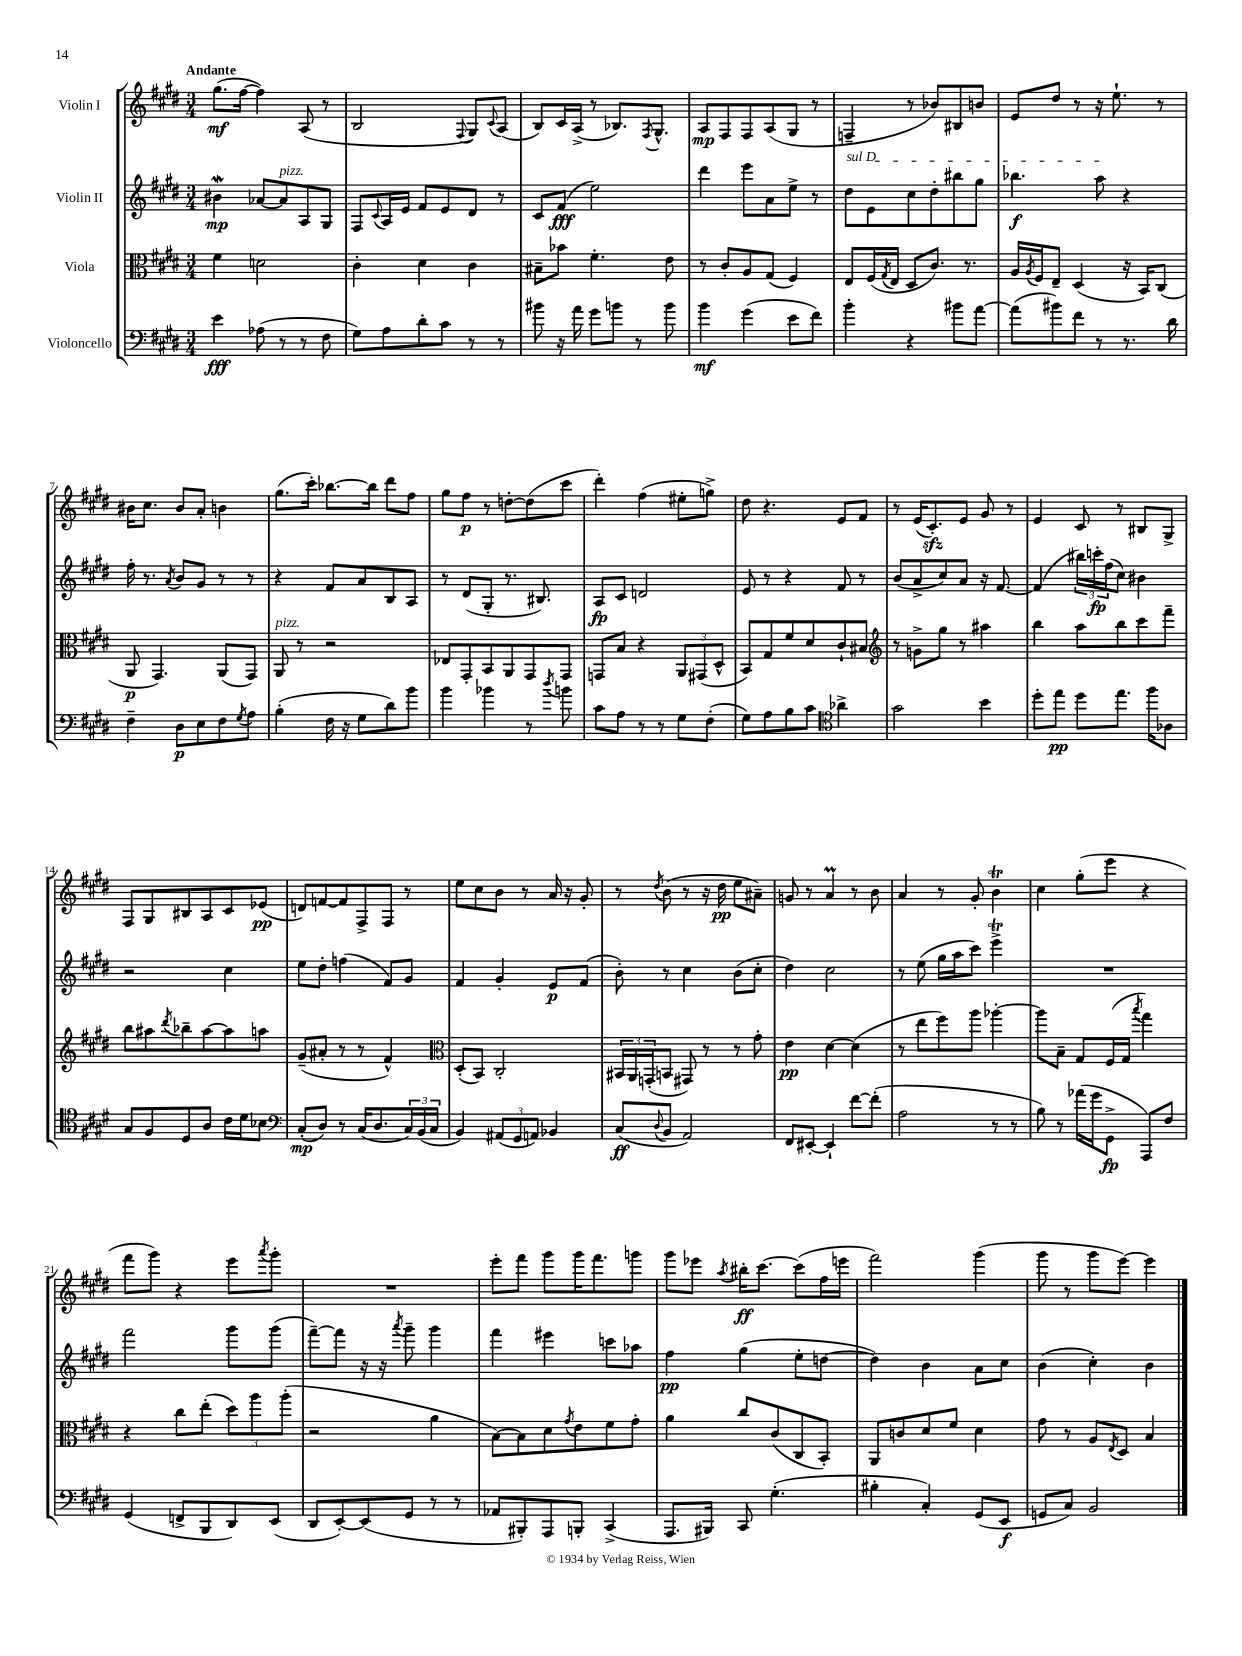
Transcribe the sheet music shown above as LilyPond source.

<<
\new StaffGroup <<
\new Staff = "s0" \with { instrumentName = "Violin I" } {
    \clef treble \key e \major \numericTimeSignature \time 3/4 \tempo "Andante"
    gis''8.\mf( fis''16~ fis''4) a8( r8 |
    b2 \appoggiatura { fis8 } gis8) \appoggiatura { cis'8 } a8( |
    b8) cis'16 a16->( r8 bes8.) \acciaccatura { fis8 } gis8.-^ |
    a8\mp fis8 fis8 a8( gis8 r8 |
    f4-- r8 bes'8) bis8 b'8 |
    e'8 dis''8 r8 r16 e''8.-! r8 |
    bis'16 cis''8. bis'8 a'8-. b'4 |
    gis''8.( cis'''16-.) bes''8.~ bes''16 dis'''8 fis''8 |
    gis''8 fis''8\p r8 d''8~-. d''8( cis'''8 |
    dis'''4-.) fis''4( eis''8-. g''8->) |
    dis''8 r4. e'8 fis'8 |
    r8 e'16( cis'8.-.\sfz) e'8 gis'8 r8 |
    e'4 cis'8 r8 bis8 gis8-> |
    fis8 gis8 bis8 a8 cis'8 ees'8\pp( |
    d'8) f'8~ f'8 fis8-> fis8 r8 |
    e''8 cis''8 b'8 r8 a'16 r16 gis'8-. |
    r8 \acciaccatura { dis''8 } b'8( r8 r16 dis''16\pp e''8 ais'8--) |
    g'8 r8 a'4\prall r8 b'8 |
    a'4 r8 gis'8-. b'4\trill |
    cis''4 gis''8-.( e'''8 r4 |
    fis'''8 gis'''8) r4 e'''8 \acciaccatura { a'''8 } gis'''8-. |
    R2. |
    e'''8-. fis'''8 gis'''8 gis'''16 fis'''8. g'''8 |
    gis'''8 ees'''8 \acciaccatura { a''8 } bis''16-.\ff cis'''8.~ cis'''8( fis''16 e'''16 |
    fis'''2) gis'''4( |
    gis'''8 r8 gis'''8 e'''8~) e'''4 \bar "|." |
}
\new Staff = "s1" \with { instrumentName = "Violin II" } {
    \clef treble \key e \major \numericTimeSignature \time 3/4
    bis'4\mordent\mp aes'8~ aes'8^\markup { \italic "pizz." } a8 gis8 |
    fis8 \appoggiatura { cis'8 } a16 e'16 fis'8 e'8 dis'8 r8 |
    cis'8 fis'8\fff( e''2) |
    dis'''4 e'''8 a'8 e''8-> r8 |
    \once \override TextSpanner.bound-details.left.text = \markup { \italic "sul D" } dis''8\startTextSpan e'8 cis''8 dis''8-. bis''8 gis''8 |
    bes''4.\f a''8\stopTextSpan r4 |
    fis''16-. r8. \acciaccatura { a'8 } b'8 gis'8 r8 r8 |
    r4 fis'8 a'8 b8 a8 |
    r8 dis'8( gis8-. r8. bis8.) |
    a8\fp cis'8 d'2 |
    e'8 r8 r4 fis'8 r8 |
    b'8( a'8-> cis''8) a'8 r16 fis'8.~ |
    fis'4( \tuplet 3/2 { bis''16) c'''16-.\fp fis''16( } cis''8) bis'4 |
    r2 cis''4 |
    e''8 dis''8-. f''4( fis'8) gis'8 |
    fis'4 gis'4-. e'8\p fis'8( |
    b'8-.) r8 cis''4 b'8( cis''8-. |
    dis''4) cis''2 |
    r8 e''8( gis''16 a''16 cis'''8) e'''4->\trill |
    R2. |
    fis'''2 gis'''8 gis'''8( |
    fis'''8~--) fis'''8 r16 r16 \acciaccatura { a'''8 } gis'''8-- gis'''4 |
    fis'''4 eis'''4 c'''8 aes''8 |
    fis''4\pp gis''4( e''8-. d''8~ |
    d''4) b'4 a'8 cis''8 |
    b'4( cis''4-.) b'4 \bar "|." |
}
\new Staff = "s2" \with { instrumentName = "Viola" } {
    \clef alto \key e \major \numericTimeSignature \time 3/4
    fis'4 d'2 |
    cis'4-. dis'4 cis'4 |
    bis8-- bes'8 fis'4.-. e'8 |
    r8 cis'8-. a8 gis8( fis4) |
    e8 fis16( \acciaccatura { gis8 } e16 dis8 cis'8.) r8. |
    a16 \acciaccatura { a8 } fis16 e8-- dis4( r16 b,16) cis8( |
    a,8\p gis,4.) a,8( gis,8) |
    a,8^\markup { \italic "pizz." } r8 r2 |
    ees8 gis,8-. b,8 a,8 gis,8 gis,8 |
    g,8 b8 r4 \tuplet 3/2 { a,8 gis,8( dis8-^ } |
    b,8) gis8 fis'8 dis'8 cis'8-! bis8 |
    \clef treble r8 g'8-> gis''8 r8 ais''4 |
    b''4 a''8 b''8 cis'''8 fis'''8-- |
    b''8 ais''8 \acciaccatura { dis'''8 } bes''8-- ais''8~ ais''8 a''8 |
    gis'8--( ais'8-. r8 r8 fis'4-^) |
    \clef alto dis8-.( b,8) cis2-. |
    \tuplet 3/2 { bis,16 a,16 g,16-.( } b,8 gis,8) r8 r8 gis'8-. |
    e'4\pp dis'4~ dis'4( |
    r8 e''8 fis''8) a''8 aes''4~-. |
    aes''8 b8-- gis8 fis16( gis16 \acciaccatura { b''8 } gis''4) |
    r4 cis''8 e''8-.( \tuplet 3/2 { dis''8) a''8 a''8-.( } |
    r2 a'4 |
    b8~) b8 dis'8 \acciaccatura { gis'8 } e'8 fis'8 gis'8-. |
    a'4 cis''8 cis'8( cis8 b,8-.) |
    a,8 c'8 dis'8 fis'8 dis'4 |
    gis'8 r8 a8 \acciaccatura { e8 } dis8 b4 \bar "|." |
}
\new Staff = "s3" \with { instrumentName = "Violoncello" } {
    \clef bass \key e \major \numericTimeSignature \time 3/4
    e'4\fff aes8( r8 r8 fis8 |
    gis8) a8 dis'8-. cis'8 r8 r8 |
    bis'8 r16 a'16 gis'8 b'8 r8 b'8 |
    b'4\mf gis'4( e'8 fis'8) |
    b'4-. r4 bis'8 a'8~ |
    a'8( bis'8) fis'8 r8 r8. dis'16 |
    fis4-- dis8\p e8 fis8 \acciaccatura { gis8 } a8 |
    b4-.( fis16 r16 gis8 dis'8) b'8 |
    b'4 bes'4 r8 \acciaccatura { dis''8 } b'8 |
    cis'8 a8 r8 r8 gis8 fis8-.( |
    gis8) a8 b8 cis'8 \clef tenor aes'4-> |
    gis'2 b'4 |
    dis''8-. e''8\pp dis''8 e''8. fis''16 aes8 |
    gis8 fis8 dis8 a8 cis'16 dis'16 bes8 |
    \clef bass cis8-.\mp( dis8) r8 cis16( dis8. \tuplet 3/2 { cis16) b,16( cis16 } |
    b,4) \tuplet 3/2 { ais,8( gis,8 a,8) } bes,4 |
    cis8\ff( \appoggiatura { dis8 } b,8 a,2) |
    fis,8 eis,8~-. eis,4-! fis'8~ fis'8-.( |
    a2 r8 r8 |
    b8) r8 aes'16( gis'16 gis,8->\fp a,,8) fis8 |
    gis,4( f,8-> b,,8 dis,8) e,8( |
    dis,8 e,8~-.) e,8( gis,8 r8 r8 |
    aes,8 bis,,8-.) a,,8 b,,8-. cis,4->( |
    a,,8. bis,,16) cis,8 gis4.-.( |
    bis4-. cis4-.) gis,8( e,8\f |
    g,8 cis8) b,2 \bar "|." |
}
>>
>>
